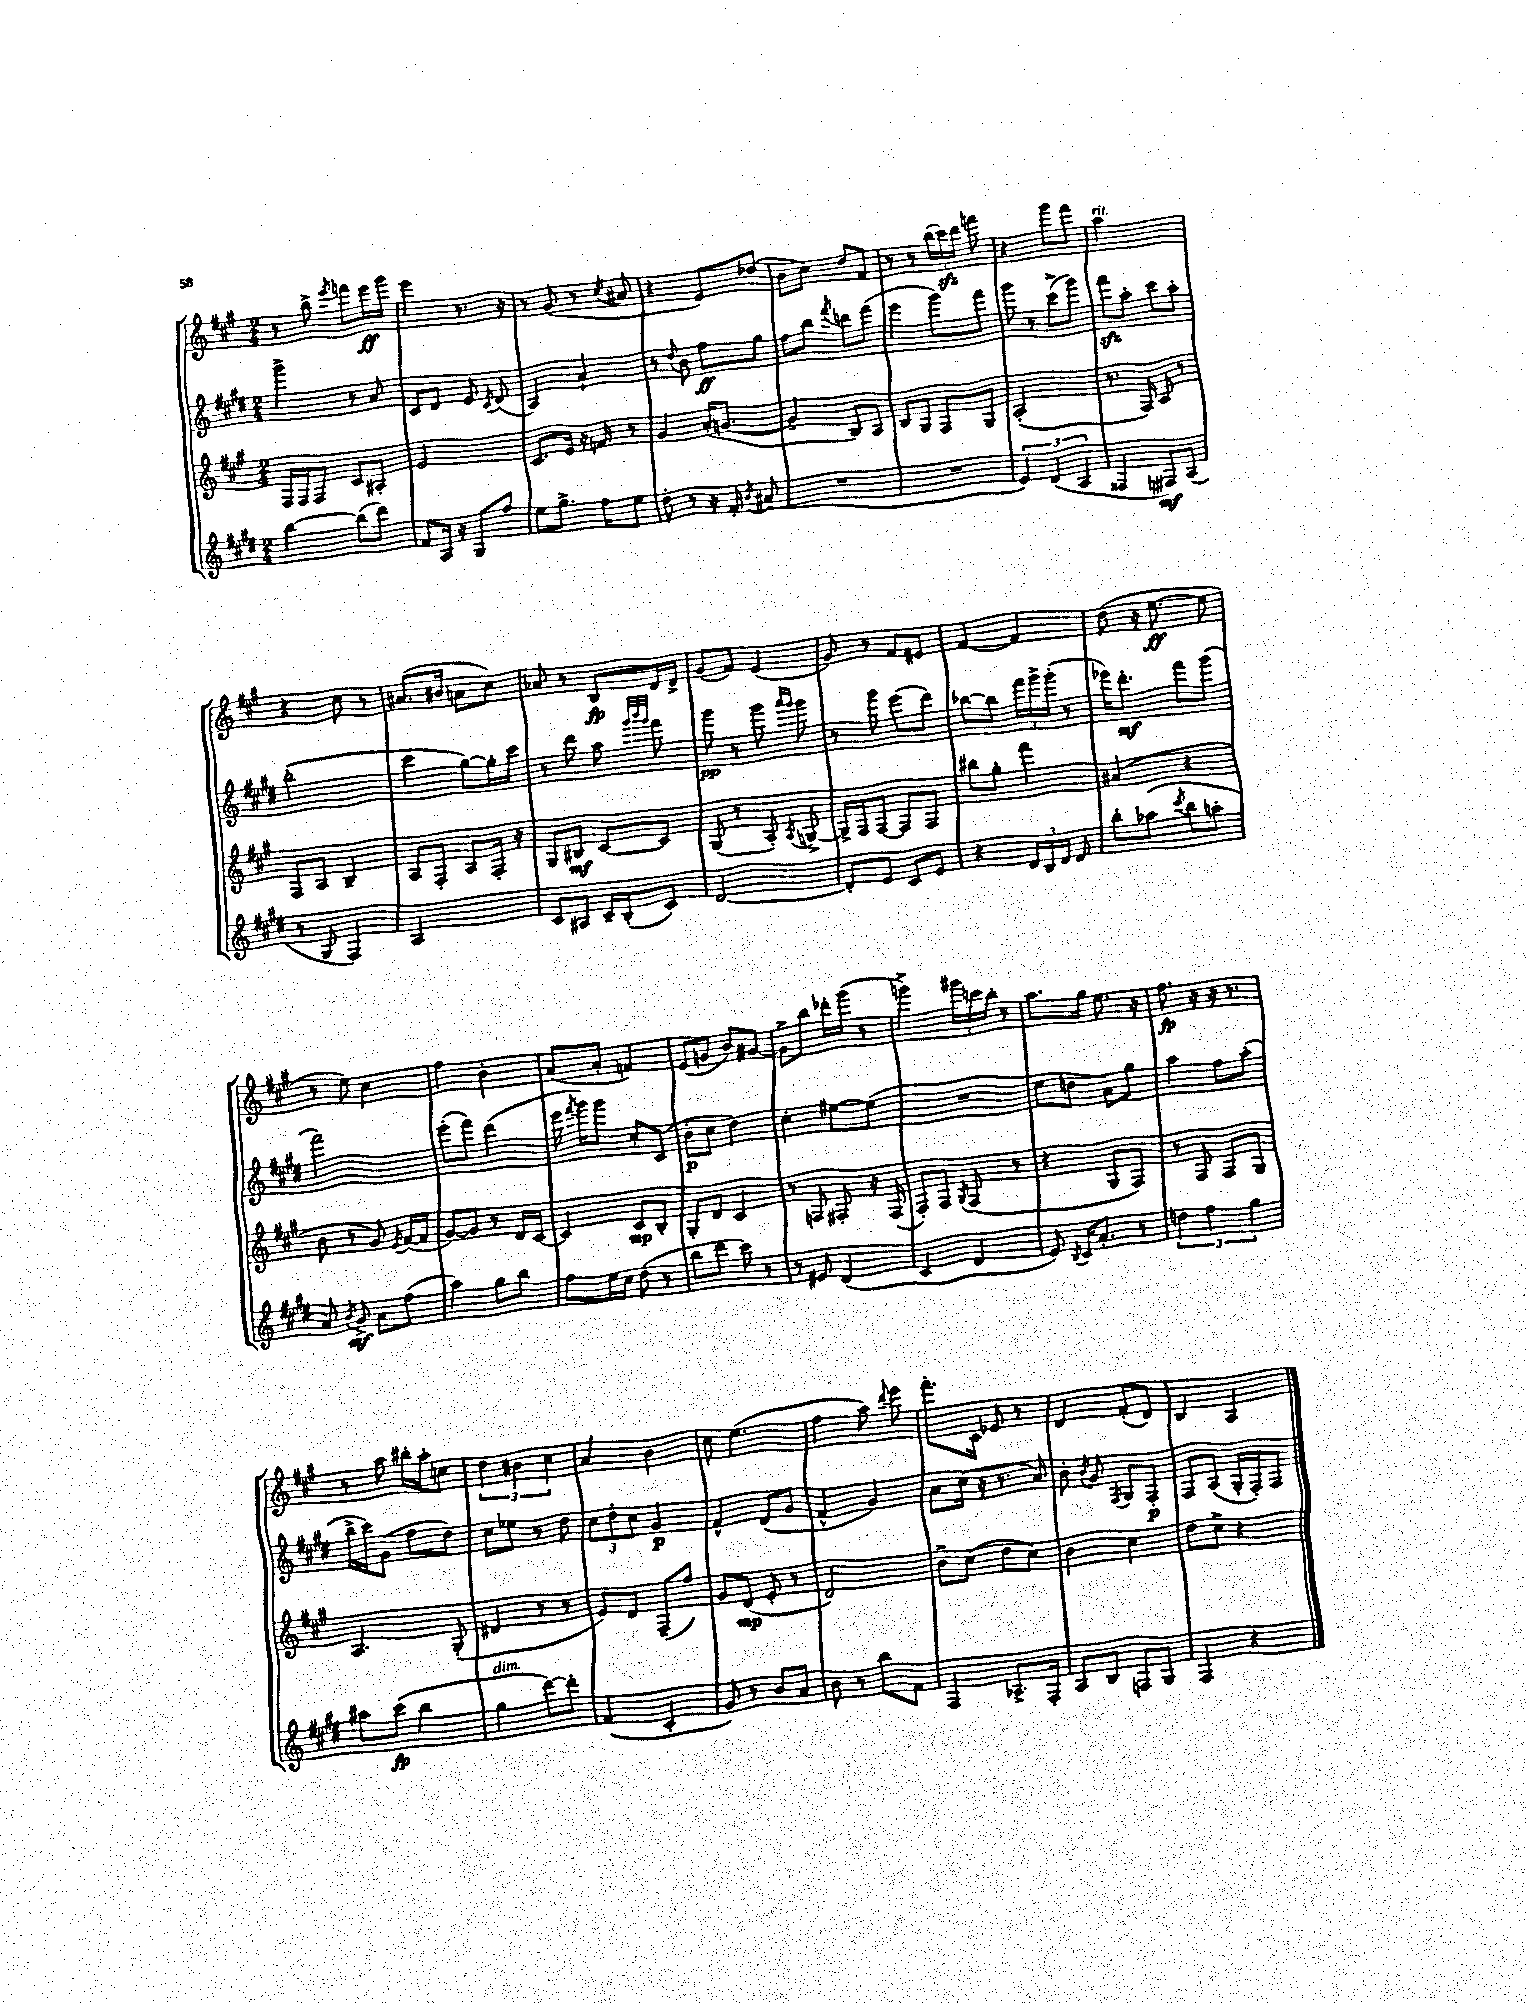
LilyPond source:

<<
\new StaffGroup <<
\new Staff = "s0" {
    \clef treble \key a \major \numericTimeSignature \time 2/4
    \autoBeamOff r8 b''8-> \acciaccatura { e'''8 } f'''8[ e'''16\ff gis'''16] |
    e'''4 r8. r16 |
    r8 gis'8( r8 \acciaccatura { cis''8 } ais'8 |
    r4 e'8[) des''8]( |
    b'8[ cis''8]) d''8[ fis'8] |
    r8 r8 \tuplet 3/2 { b''16[( cis'''16\sfz) d'''16] } f'''8 |
    r4 gis'''8[ fis'''8] |
    a''2^\markup { \italic "rit." } |
    r4 cis''8 r8 |
    ais'8.[( bis'16] a'8[ cis''8]) |
    aes'8 r8 b8[\fp d'16 d'16]-> |
    gis'8[( fis'8]) e'4( |
    gis'8) r8 fis'8[ eis'8] |
    fis'4~ fis'4 |
    d''8( r16 e''8.~\ff e''8 |
    r8 e''8) cis''4 |
    fis''4 b'4-. |
    a'8[( a'8]-. f'4) |
    e'8[( g'8] b'8[) gis'8]~ |
    gis'8[-> b''8] des'''16[-. gis'''16]( r8 |
    g'''4->) \tuplet 3/2 { gis'''16[ c'''16 b''16]-. } r8 |
    a''8.[ gis''16] e''8. r16 |
    fis''8.\fp r16 r16 r8. |
    r8 a''8 bis''16[-. a''16-. c''8] |
    \tuplet 3/2 { d''4 bis'4 cis''4 } |
    a'4 b'4 |
    cis''8 e''4.( |
    fis''4 a''8) \appoggiatura { d'''8 } e'''8 |
    fis'''8.[-. cis'16] ees'8 r8 |
    d'4 fis'8[-.( d'8]) |
    b4 a4 \bar "|." |
}
\new Staff = "s1" {
    \clef treble \key e \major \numericTimeSignature \time 2/4
    \autoBeamOff gis'''4-> r8 a'8 |
    cis'8[ dis'8] e'8 \acciaccatura { cis'8 } dis'8( |
    a4) a'4-! |
    r8 \appoggiatura { dis''8 } b'8 fis''8[\ff gis''8] |
    fis''8[ b''8] \acciaccatura { fis'''8 } d'''8[ fis'''8]( |
    e'''4 gis'''8[) fis'''8] |
    gis'''8 r8 cis'''8[->( gis'''8]) |
    fis'''8[\sfz a''8]-. cis'''8[ a''8]-. |
    b''2-.( |
    cis'''4 gis''8[~) gis''16-. cis'''16] |
    r8 dis'''8 a''8 \grace { gis'''32[ b'''32 gis'''32] } fis'''8 |
    gis'''8\pp r8 gis'''8 \grace { a'''16[ gis'''16] } gis'''8 |
    r8 gis'''8 e'''8[( dis'''8]) |
    bes''8[~ bes''8] \tuplet 3/2 { fis'''16[ gis'''16-> gis'''16]-.( } r8 |
    ees'''16[) dis'''8.]-.\mf fis'''8[ gis'''8]( |
    fis'''2) |
    e'''8[-.( fis'''8]) dis'''4( |
    e'''16 \acciaccatura { fis'''8 } gis'''16[) gis'''8] cis''8[-. cis'8]( |
    b'8[-.\p cis''8] dis''4) |
    cis''4-. eis''8[~ eis''8]( |
    R2 |
    e''8[ d''8] a'8[) gis''8] |
    a''4 fis''8[ a''8]-.( |
    b''16[-> cis'''16) gis'8]( fis''8[ dis''8]) |
    cis''8[ ees''8] r8 dis''8 |
    \tuplet 3/2 { cis''8[ dis''8-. cis''8] } gis'4\p |
    fis'4-^ dis'8[( gis'8] |
    fis'4-^ gis'4) |
    a'8[ cis''16]( r16 r8. a'16) |
    b'8-. \acciaccatura { b'8 } gis'8 \acciaccatura { fis8 } gis8[ fis8]-.\p |
    fis8[ a8]( gis16[-. fis16-.) fis8] \bar "|." |
}
\new Staff = "s2" {
    \clef treble \key a \major \numericTimeSignature \time 2/4
    \autoBeamOff fis16[ fis16 fis8] cis'8[ ais8]-. |
    e'2 |
    cis'8.[ e'16] r16 f'16 r8 |
    gis'4 a'16[-.( g'8.]~ |
    g'4-- b8[) a8] |
    b8[ gis8] fis8[ gis8] |
    a2-.( |
    r8. fis16) a8 r8 |
    fis8[ a8] b4-- |
    a8[ fis8]-. a8[ fis16]-. r16 |
    gis8[ bis8]\mf cis'8[~ cis'8] |
    gis8( r8 a8-.) \acciaccatura { a8 } g8~-> |
    g16[-> fis16 fis8]~ fis8[ fis8] |
    bis''8[ gis''8]-. fis'''4 |
    ais'4( r4 |
    b'8 r8 gis'8) \acciaccatura { e'8 } fis'16[~( fis'16] |
    gis'8[~) gis'8] r8 d'16[ cis'16]~ |
    cis'4 cis'8[\mp b8]-. |
    gis8[-. d'8] cis'4 |
    r8 f8 fis8-. r16 fis16( |
    fis8[-.) fis8] \acciaccatura { gis8 } fis8( r8 |
    r4 gis8[ fis8]) |
    r8 fis8 fis8[ gis8] |
    a4. gis8-.( |
    dis'4 r8 r8 |
    e'8[) d'8] fis8[--( fis''8]) |
    gis'8[ d'8]\mp( e'8-. r8 |
    d'2) |
    b'8[-> cis''8]( d''8[ cis''8]) |
    b'4 cis''4 |
    d''8[ cis''8]-> r4 \bar "|." |
}
\new Staff = "s3" {
    \clef treble \key e \major \numericTimeSignature \time 2/4
    \autoBeamOff b''4~ b''8[( dis'''8]) |
    fis'8[ a16] r16 gis8[ fis''8] |
    e''8[ gis''8.]-> fis''16[ e''8] |
    dis''8-. r8 r16 fis'16-. \acciaccatura { b'8 } ais'8( |
    R2 |
    R2 |
    \tuplet 3/2 { e'4) dis'4( a4 } |
    fisis4 fis8[\mf) a8]( |
    r8 gis8 fis4) |
    a2 |
    cis'8[ ais8] cis'16[-- b16-.( cis'8]) |
    dis'2~ |
    dis'8[-. e'8] cis'8[ e'8] |
    r4 \tuplet 3/2 { dis'16[ b16 dis'16] } dis'8 |
    b''8[-. aes''8]( \acciaccatura { cis'''8 } b''8[ a''8]-. |
    a'8) \acciaccatura { b'8 } gis'8->\mf a'8[ fis''8]( |
    a''4) gis''8[ b''8] |
    fis''8[ e''16 cis''16] dis''8( r8 |
    b''8[ dis'''8] cis'''8) r8 |
    r8 eis'8 dis'4( |
    cis'4 dis'4 |
    e'8) \acciaccatura { b8 } cis'16[ a'8.]-. r8 |
    \tuplet 3/2 { d''4 fis''4 gis''4 } |
    ais''8[ cis'''8]\fp( b''4 |
    gis''4^\markup { \italic "dim." } dis'''8[~) dis'''8]-. |
    fis'4( cis'4-. |
    gis'8) r8 b'8[ a'8] |
    b'8 r8 b''8[ fis'8] |
    fis4 aes8.[-> fis16]-. |
    a8[ b8] f8[ gis8] |
    fis4 r4 \bar "|." |
}
>>
>>
\layout { \context { \Score \remove "Bar_number_engraver" } }
